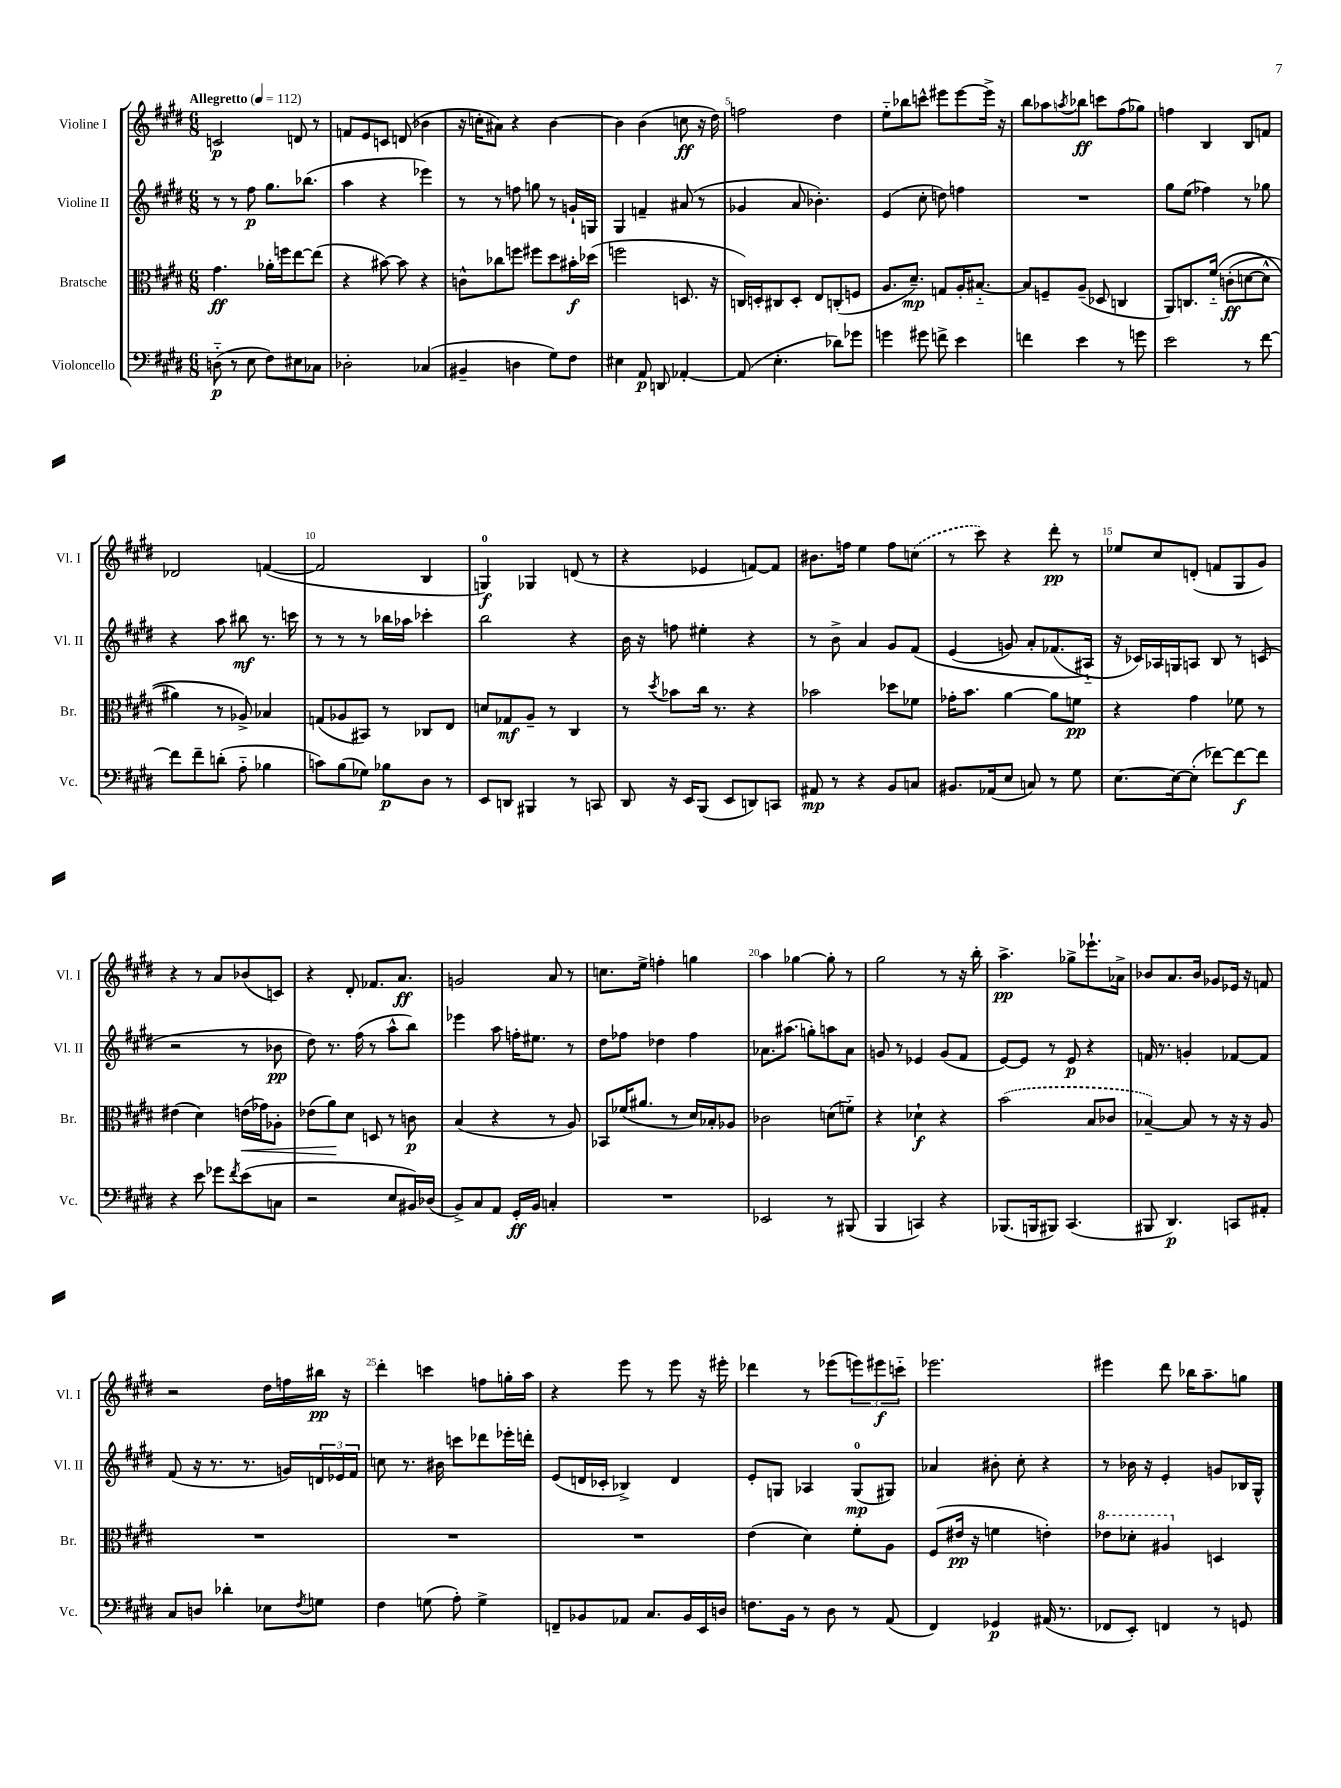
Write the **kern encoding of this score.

**kern	**kern	**kern	**kern
*staff4	*staff3	*staff2	*staff1
*clefF4	*clefC3	*clefG2	*clefG2
*k[f#c#g#d#]	*k[f#c#g#d#]	*k[f#c#g#d#]	*k[f#c#g#d#]
*M6/8	*M6/8	*M6/8	*M6/8
*MM112	*MM112	*MM112	*MM112
(8D'~	4.g#	8r	2c
8r	.	8r	.
8E	.	8ff#	.
8F#)	16a-'	8.gg#	.
.	16ff	.	.
8E#	[8ee	.	8d
.	.	(8.bb-	.
8C-	(8ee]	.	8r
=	=	=	=
2D-'	4r	4aa	8f
.	.	.	8e
.	[8b#)	4r	8c
.	8b#]	.	(8d
(4C-	4r	4eee-)	4b-
=	=	=	=
4BB#~	8c^^	8r	16r
.	.	.	16cc'
.	8cc-	8r	8a#)
4D	8ff	8ff	4r
.	8ff#	8gg	.
8G#)	8dd#	8r	[4b
8F#	16b#'	16g`	.
.	(16dd-	16G	.
=	=	=	=
4E#	2ff	4G#	4b]
8AA	.	4f~	(4b
8DD	.	.	.
[4AA-'	8.D	(8a#	8cc
.	.	8r	16r
.	16r	.	16dd#)
=	=	=	=
(8AA-]	16C)	4g-	2ff
.	16D'	.	.
4.E'	8C#	.	.
.	8D'	8a	.
.	8E	4.b-')	.
8d-)	(8C'	.	4dd#
8g-	8F	.	.
=	=	=	=
4g	8.A	(4e	8ee'~
.	.	.	8bb-
.	8.d#~)	.	.
8g#	.	8cc#'	8ccc^^
8f^	8G	8dd)	8eee#
4e	16A'	4ff	[8eee#
.	[8.B#'~	.	.
.	.	.	16eee#^]
.	.	.	16r
=	=	=	=
4f	8B#]	2.r	8bb
.	8F~	.	8aa-
.	.	.	8qaa
4e	(8A~	.	8bb-
.	8D-	.	8ccc
8r	4C	.	(8ff#
8g	.	.	8gg-)
=	=	=	=
2e	8AA)	8gg#	4ff
.	8.C	(8ee	.
.	.	4ff-)	4B
.	&(16f#'~	.	.
.	(8c'	.	.
8r	[8d	8r	8B
[8f#	8d^^]	8gg-	8f
=	=	=	=
8f#]	4a#)	4r	2d-
8f#~	.	.	.
(8d'	8r	8aa	.
8A'~	8A-^&)	8bb#	.
4B-	4B-	8.r	([4f
.	.	16ccc	.
=	=	=	=
8c)	(8G	8r	2f]
(8B	8A-	8r	.
8G-)	8BB#)	8r	.
8B-	8r	16bb-	.
.	.	16aa-	.
8D#	8C-	4ccc-'	4B
8r	8E	.	.
=	=	=	=
8EE	8d	2bb	4G)
8DD	8G-	.	.
4BBB#	8A~	.	4G-
.	8r	.	.
8r	4C#	4r	(8d
8CC	.	.	8r
=	=	=	=
8DD#	8r	16b	4r
.	.	16r	.
.	8qdd#	.	.
16r	8b-	8ff	.
16EE	.	.	.
(8BBB	16cc#	4ee#'	4e-
.	8.r	.	.
8EE	.	.	.
8DD)	4r	4r	[8f)
8CC	.	.	8f]
=	=	=	=
8AA#	2b-	8r	8.b#
8r	.	8b^	.
.	.	.	16ff
4r	.	4a	4ee
8BB	8dd-	8g#	8ff
8C	8f-	&(8f#	(8cc
=	=	=	=
8.BB#	16g-'	(4e	8r
.	8.b	.	.
.	.	.	8ccc#)
(16AA-	.	.	.
8E	[4a	8g)	4r
8C)	.	8a'	.
8r	8a]	(8.f-	8ddd#'
8G#	8f	.	8r
.	.	16A#'~&)	.
=	=	=	=
[8.E	4r	16r	8ee-
.	.	16c-)	.
.	.	16A-	8cc#
16E_	.	16G	.
(8E']	4g#	8A	(8d'
[8f-)	.	8B	8f
8f-_	8f-	8r	8G#
8f-]	8r	(8c	8g#)
=	=	=	=
4r	(4e#	2r	4r
8e	4d#)	.	8r
8g-	.	.	8a
8qf#	.	.	.
(8e	(16e	8r	(8b-
.	16g-)	.	.
8C	8A-'	8b-	8c)
=	=	=	=
2r	(8e-	8dd#)	4r
.	8a)	8.r	.
.	8d#	.	8d#'
.	.	(16ff#	.
.	8D	8r	8.f-
8E	8r	8aa^^	.
.	.	.	8.a
16BB#)	8c	8bb)	.
(16D-	.	.	.
=	=	=	=
8BB^)	(4B	4eee-	2g
8C#	.	.	.
8AA	4r	8aa	.
16GG#'	.	16ff'	.
16BB	.	8.ee#	.
4C'	8r	.	8a
.	8A)	8r	8r
=	=	=	=
2.r	8BB-	8dd#	8.cc
.	(16f-	8ff-	.
.	8.a#	.	16ee^
.	.	4dd-	4ff'
.	8r	.	.
.	16d#)	4ff-	4gg
.	16B-'	.	.
.	8A-	.	.
=	=	=	=
2EE-	2c-	8.a-	4aa
.	.	(8.aa#	.
.	.	.	[4gg-
.	.	8gg')	.
8r	(8d	8aa	8gg-']
(8BBB#	8f'~)	8a-	8r
=	=	=	=
4BBB	4r	8g	2gg#
.	.	8r	.
4CC)	4d-`	4e-	.
4r	4r	(8g	8r
.	.	8f#	16r
.	.	.	16bb'
=	=	=	=
(8.BBB-	(2b	[8e)	4.aa^
.	.	8e]	.
16BBB	.	.	.
8BBB#)	.	8r	.
(4.CC#	.	8e	8gg-^
.	8B	4r	8.eee-`
.	8c-	.	.
.	.	.	16a-^
=	=	=	=
8BBB#	[4B-~)	16f	8b-
.	.	8.r	.
4.DD#)	.	.	8.a
.	8B-]	4g'	.
.	.	.	16b-
.	8r	.	8g-
8CC	16r	[8f-	16e-
.	16r	.	16r
8AA#'	8A	8f-]	8f
=	=	=	=
8C#	2.r	(8f#	2r
8D	.	16r	.
.	.	8.r	.
4d-'	.	.	.
.	.	8.r	.
8E-	.	.	16dd#
.	.	16g)	16ff
8qF#	.	.	.
8G	.	24d	16bb#
.	.	24e-	.
.	.	.	16r
.	.	24f#	.
=	=	=	=
4F#	2.r	8cc	4ddd#'
.	.	8.r	.
(8G	.	.	4ccc
.	.	16b#	.
8A')	.	8ccc	.
4G^	.	8ddd-	8ff
.	.	16eee-'	16gg'
.	.	16ddd'	16aa
=	=	=	=
8FF~	2.r	(8e	4r
8BB-	.	16d	.
.	.	16c-'	.
8AA-	.	4B-^)	8eee
8.C#	.	.	8r
.	.	4d	8eee
16BB-	.	.	.
16EE	.	.	16r
16D	.	.	16eee#'
=	=	=	=
8.F	(4e	8e'	4ddd-
.	.	8G	.
16BB	.	.	.
8r	4d#)	4A-	8r
8D#	.	.	(8eee-
8r	8f#'	(8G	12eee)
.	.	.	12eee#
(8AA	8A	8G#)	.
.	.	.	12ccc'~
=	=	=	=
4FF#)	(8F#	4a-	2.eee-
.	16e#	.	.
.	16r	.	.
4GG-	4f	8b#'	.
.	.	8cc#'	.
(16AA#	4e')	4r	.
8.r	.	.	.
=	=	=	=
8FF-	8ee-	8r	4eee#
8EE')	8dd-'	16b-	.
.	.	16r	.
4FF	4a#	4e'	8ddd#
.	.	.	16bb-
.	.	.	8.aa~
8r	4D	8g	.
8GG	.	16B-	8gg
.	.	16G#^^	.
==	==	==	==
*-	*-	*-	*-
